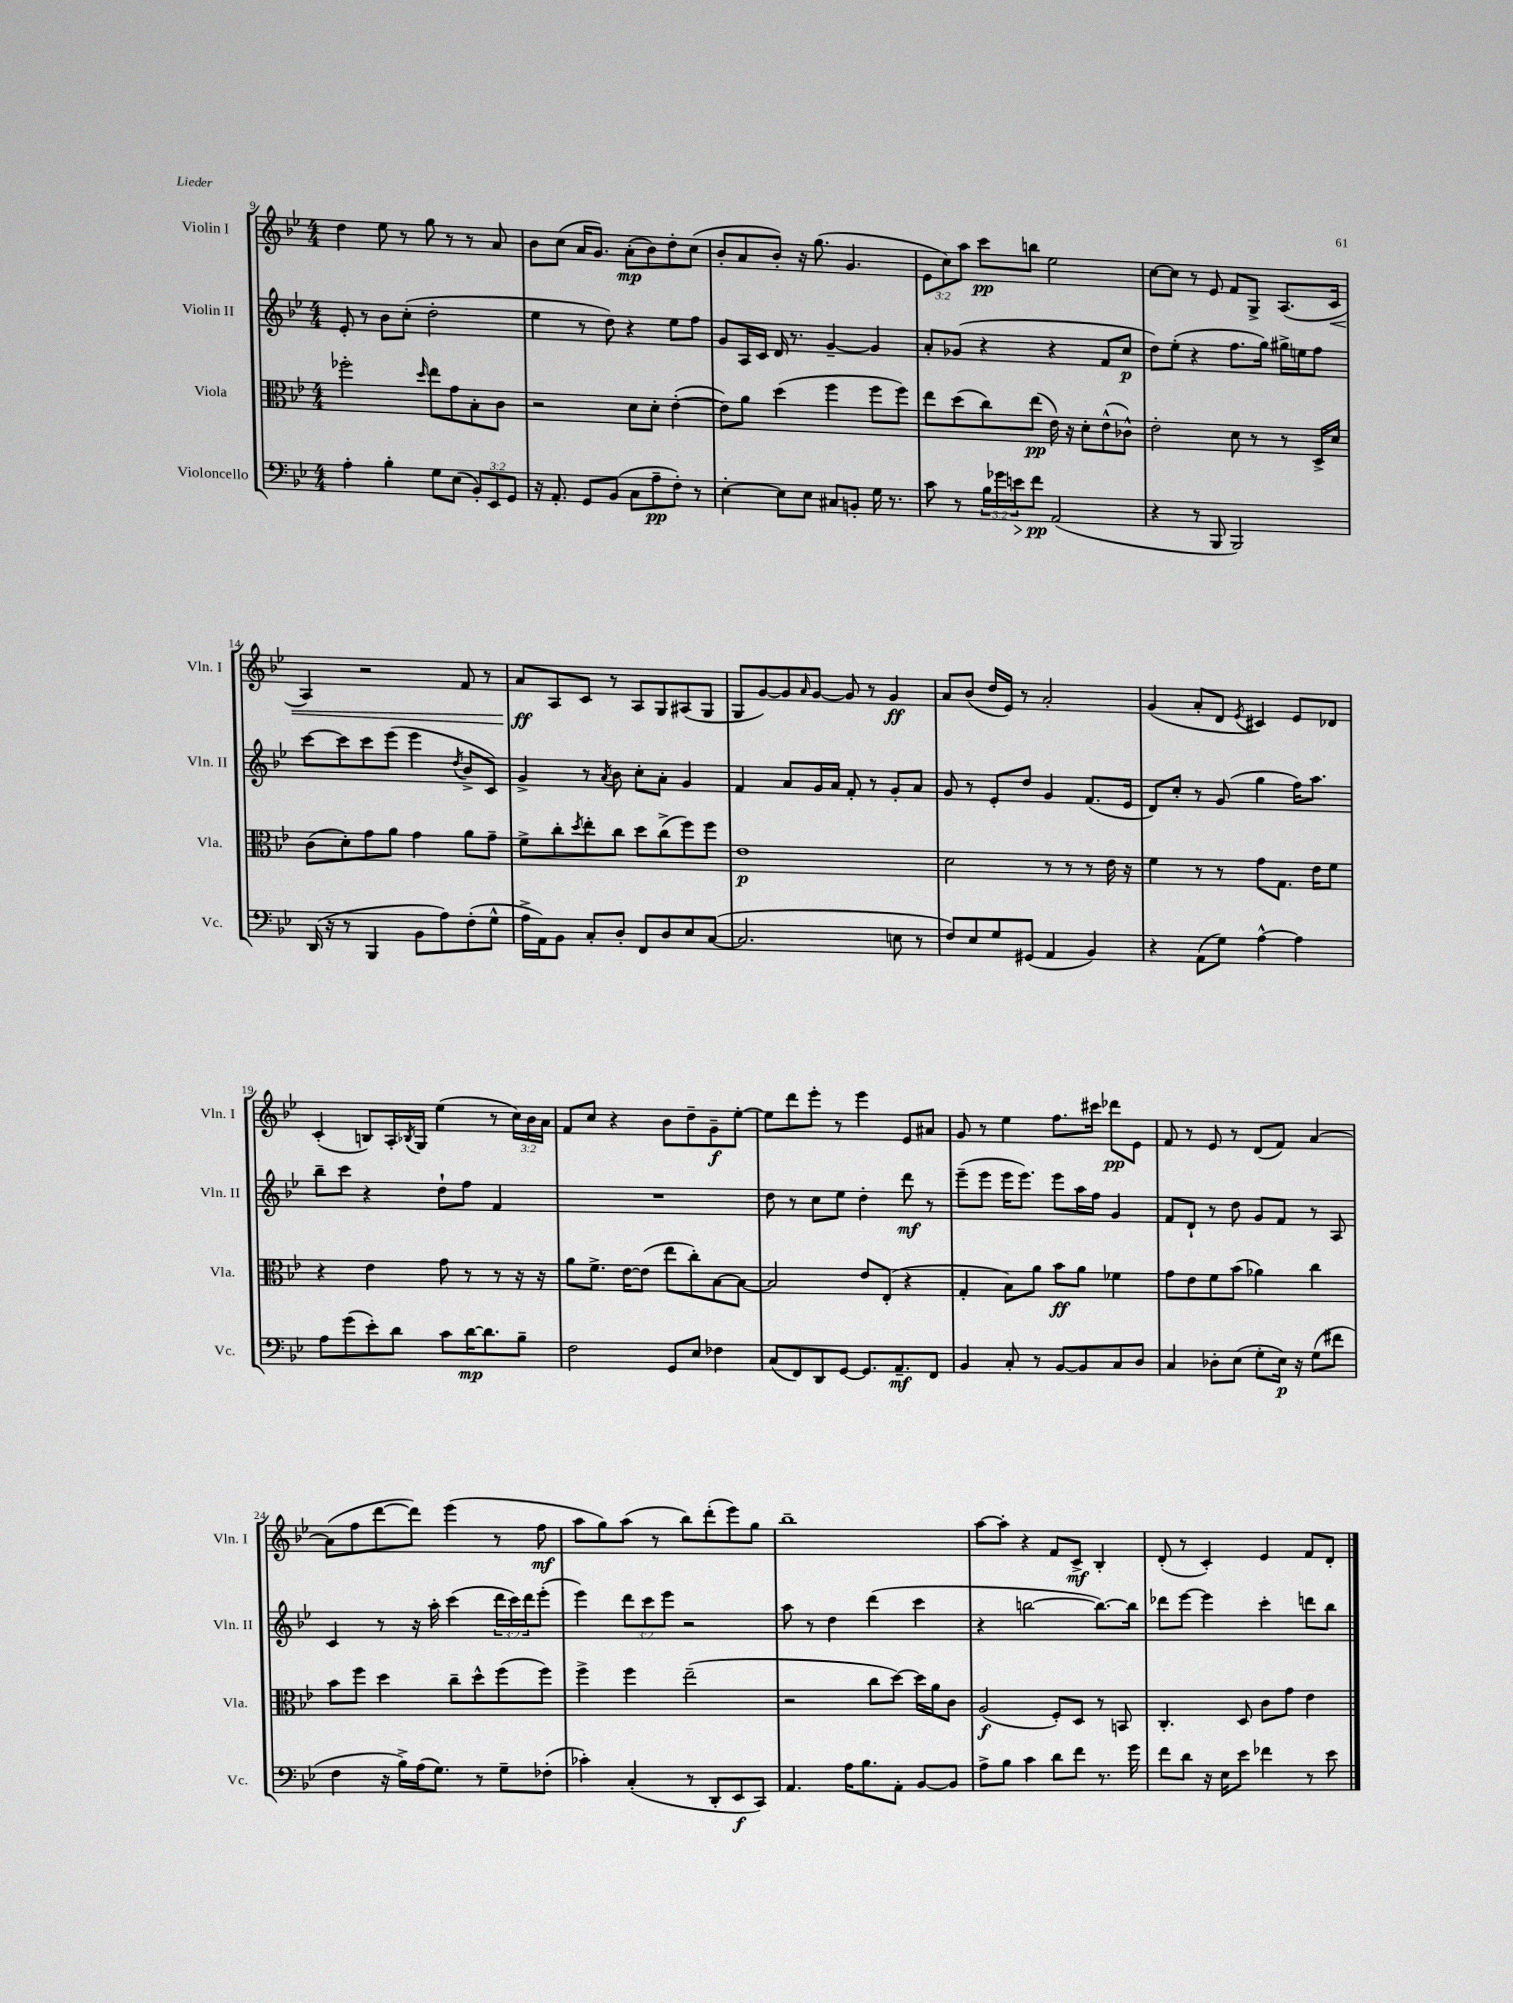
<<
\new StaffGroup <<
\new Staff = "s0" \with { instrumentName = "Violin I" shortInstrumentName = "Vln. I" } {
    \clef treble \key bes \major \numericTimeSignature \time 4/4 \override Staff.TupletNumber.text = #tuplet-number::calc-fraction-text
    d''4 ees''8 r8 g''8 r8 r8 a'8 |
    bes'8 c''8( a'16 g'8.) a'8-.\mp( bes'8) d''8-. c''8( |
    bes'8-. a'8 bes'8-.) r16 g''8.( g'4. |
    \tuplet 3/2 { ees'8 c''8) a''8 } c'''8\pp b''8 ees''2 |
    c''8~ c''8 r8 ees'8 f'8 g8-> a8.( c'16\< |
    a4) r2 f'8 r8 |
    a'8\ff\! a8 c'8 r8 a8 g8 ais8( g8 |
    g8 g'8~) g'8 \grace { a'16 } g'8~ g'8 r8 g'4\ff |
    a'8 bes'8( d''16 ees'16) r8 a'2-. |
    g'4( a'8-. d'8 \acciaccatura { ees'8 } cis'4) ees'8 des'8 |
    c'4-.( b8) a16-. \acciaccatura { bes8 } g16 ees''4( r8 \tuplet 3/2 { c''16) bes'16 a'16 } |
    f'8 c''8 r4 bes'8 d''8-- g'8--\f ees''8~-. |
    ees''8 d'''8 ees'''8-. r8 ees'''4 ees'8 ais'8 |
    g'8 r8 ees''4 f''8. cis'''16 des'''8\pp ees'8 |
    f'8 r8 ees'8 r8 d'8( f'8) a'4~ |
    a'8( f''8 d'''8~ d'''8) ees'''4( r8 f''8\mf |
    a''8 g''8) a''8( r8 bes''8) d'''8-.( ees'''8) g''8 |
    bes''1-- |
    a''8~ a''8-. r4 f'8 c'8->\mf bes4-. |
    d'8-.( r8 c'4-.) ees'4 f'8 d'8-. \bar "|." |
}
\new Staff = "s1" \with { instrumentName = "Violin II" shortInstrumentName = "Vln. II" } {
    \clef treble \key bes \major \numericTimeSignature \time 4/4 \override Staff.TupletNumber.text = #tuplet-number::calc-fraction-text
    ees'8-. r8 bes'8 c''8-.( d''2-. |
    ees''4 r8 d''8) r4 ees''8 f''8 |
    g'8 a16 c'16 d'16 r8. g'4~-- g'4 |
    a'8-. ges'8( r4 r4 f'8 c''8\p |
    d''8) ees''8-.( r4 f''8. g''16) gis''16-> e''16 f''8 |
    c'''8~ c'''8 c'''8 ees'''8( ees'''4 \acciaccatura { d''8 } bes'8-> c'8) |
    g'4-> r8 \acciaccatura { a'8 } bes'8 c''8-. a'8-. g'4 |
    f'4 a'8 g'16 a'16 f'8-. r8 g'8-. a'8 |
    g'8 r8 ees'8-. d''8 g'4 f'8.( ees'16 |
    d'8) c''8-. r8 g'8( g''4 f''16) a''8. |
    bes''8-- c'''8 r4 d''8-! f''8 f'4 |
    R1 |
    d''8 r8 c''8 ees''8 d''4-. d'''8\mf r8 |
    ees'''8--( ees'''8 ees'''16 ees'''8.) ees'''8 a''16 f''16 g'4 |
    f'8 d'8-! r8 d''8 g'8 f'8 r8 a8 |
    c'4 r8 r16 a''16-. c'''4( \tuplet 3/2 { d'''16 c'''16) d'''16 } ees'''8-.( |
    ees'''4) \tuplet 3/2 { d'''8 c'''8 ees'''8 } r2 |
    a''8 r8 d''4 d'''4( c'''4 |
    r4 b''2~ b''8.~) b''16 |
    des'''8 ees'''8~ ees'''4 c'''4-. d'''8 bes''8 \bar "|." |
}
\new Staff = "s2" \with { instrumentName = "Viola" shortInstrumentName = "Vla." } {
    \clef alto \key bes \major \numericTimeSignature \time 4/4
    fes''2-. \grace { d''16 } ees''8 g'8 bes8-. c'8 |
    r2 d'8 d'8-. ees'4~-.( |
    ees'8) a'8 d''4( f''4 f''8 f''8) |
    ees''8 d''8( c''8) ees''8\pp( ees'16) r16 d'8-. ees'8-^( ces'8-^) |
    ees'2-. d'8 r8 r8 d16-> d'16 |
    c'8( d'8-.) g'8 a'8 g'4 a'8 g'8-- |
    f'8-> c''8-. \acciaccatura { d''8 } ees''8-. c''8 d''8 c''8->( f''8) f''8 |
    ees'1\p |
    d'2 r8 r8 r8 ees'16 r16 |
    f'4 r8 r8 g'8 g8. ees'16 f'8 |
    r4 ees'4 g'8 r8 r8 r16 r16 |
    a'8 f'8.-> ees'16~ ees'8( ees''8 c''8-.) bes8~ bes8~ |
    bes2 ees'8 ees8-.( r4 |
    g4-. bes8) a'8 bes'8\ff a'8 fes'4 |
    g'8 ees'8 f'8 bes'8( aes'4) c''4 |
    bes'8 f''8 d''4 c''8-- d''8-^ f''8( f''8) |
    f''4-> f''4 ees''2--( |
    r2 c''8 d''8~) d''16 a'16 c'8 |
    a2\f( f8-.) d8 r8 b,8 |
    c4.-. d8 c'8 g'8 ees'4 \bar "|." |
}
\new Staff = "s3" \with { instrumentName = "Violoncello" shortInstrumentName = "Vc." } {
    \clef bass \key bes \major \numericTimeSignature \time 4/4 \override Staff.TupletNumber.text = #tuplet-number::calc-fraction-text
    a4-. bes4-. g8 ees8( \tuplet 3/2 { bes,8-.) ees,8 g,8 } |
    r16 a,8.-. g,8 bes,8( c8 a8--\pp f8-.) r8 |
    ees4~-. ees8 ees8 cis8 b,8-. g16 r8. |
    c'8 r8 \tuplet 3/2 { bes16 ges'16 e'16\> } f'8\pp\! a,2( |
    r4 r8 bes,,8 bes,,2) |
    d,16( r16 r8 bes,,4 bes,8 a8) f8-.( g8-^ |
    a16-> a,16) bes,8 c8-. d8-. f,8 d8 ees8 c8~( |
    c2. e8 r8 |
    f8) ees8 g8 gis,8( a,4 bes,4) |
    r4 a,8( g8) a4~-^ a4 |
    a8 g'8( ees'8-.) d'8 c'8 d'16~\mp d'8. bes8-- |
    f2 g,8 ees8 fes4 |
    c8( f,8) d,8 g,8~ g,8. a,8.--\mf f,8 |
    bes,4 c8-. r8 bes,8~ bes,8 c8 d8 |
    c4 des8-. ees8( g8-. ees16\p) r16 g8( fis'8 |
    f4 r16 bes16->) a16( g8.) r8 g8-- fes8-.( |
    ces'4-.) c4-.( r8 d,8-. ees,8\f c,8) |
    a,4. a16 bes8. a,8-. bes,8~ bes,8 |
    a8-> bes8 c'4 d'8 f'8 r8. g'16 |
    f'8 d'8 r16 ees16 ees'8 fes'4 r8 ees'8 \bar "|." |
}
>>
>>
\layout { \context { \Score currentBarNumber = #9 } }
